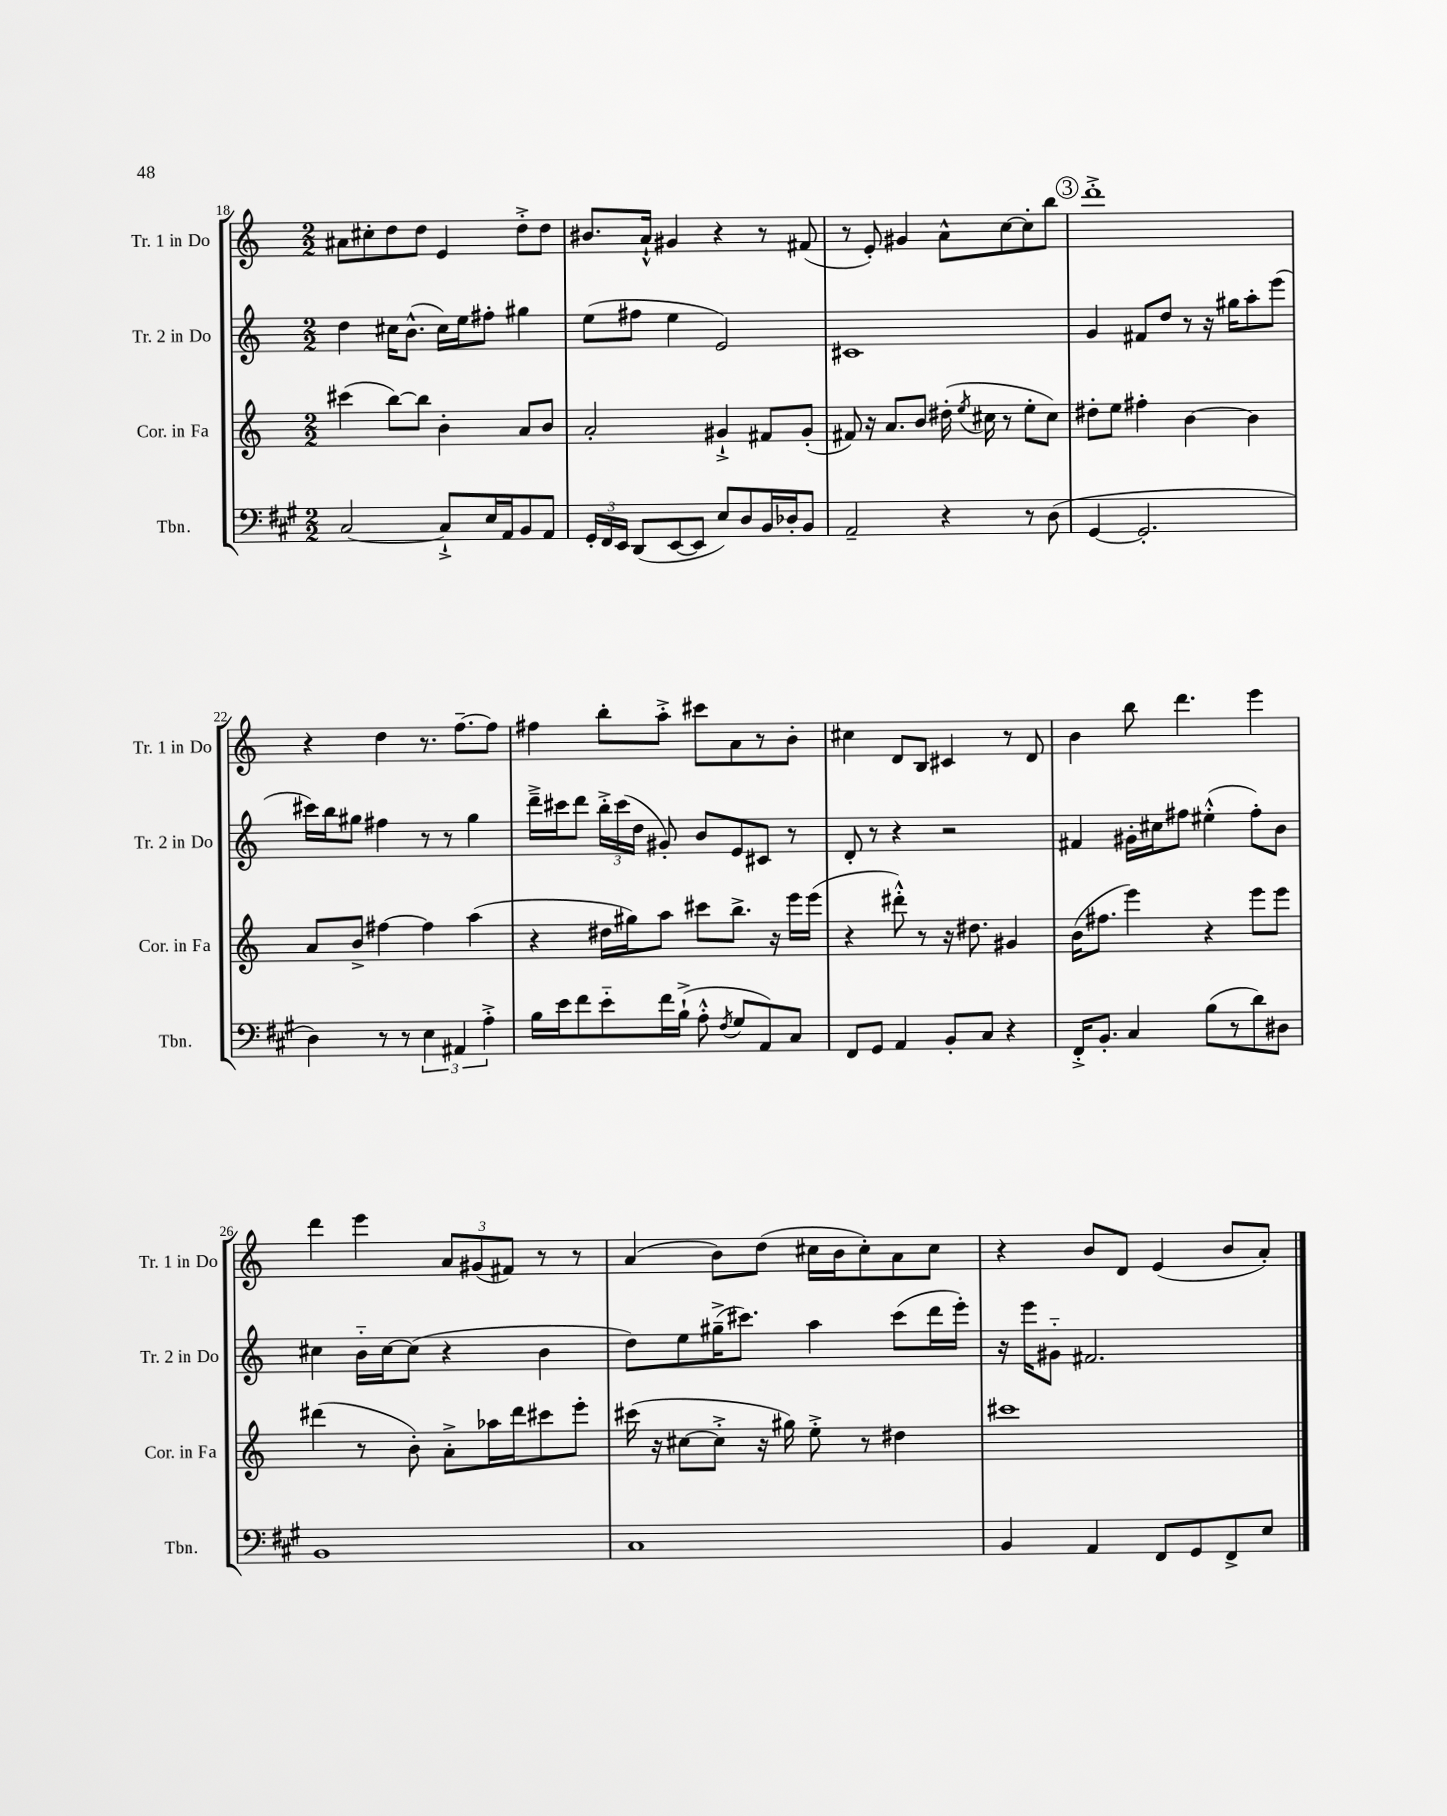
<<
\new StaffGroup <<
\new Staff = "s0" \with { instrumentName = "Tr. 1 in Do" shortInstrumentName = "Tr. 1 in Do" } {
    \clef treble \key c \major \numericTimeSignature \time 2/2
    \autoBeamOff ais'8[ cis''8-. d''8 d''8] e'4 d''8[-.-> d''8] |
    bis'8.[ a'16]-!-^ gis'4 r4 r8 fis'8( |
    r8 e'8-.) gis'4 a'8[-^ c''8~ c''8-. b''8] |
    \mark \markup { \circle "3" } d'''1-.-> |
    r4 d''4 r8. f''8.[~-- f''8] |
    fis''4 b''8[-. a''8]-.-> cis'''8[ a'8 r8 b'8]-. |
    cis''4 d'8[ b8] cis'4 r8 d'8 |
    b'4 b''8 d'''4. e'''4 |
    d'''4 e'''4 \tuplet 3/2 { a'8[ gis'8( fis'8]) } r8 r8 |
    a'4( b'8[) d''8]( cis''16[ b'16 cis''8-.) a'8 cis''8] |
    r4 b'8[ d'8] e'4( b'8[ a'8]-.) \bar "|." |
}
\new Staff = "s1" \with { instrumentName = "Tr. 2 in Do" shortInstrumentName = "Tr. 2 in Do" } {
    \clef treble \key c \major \numericTimeSignature \time 2/2
    \autoBeamOff d''4 cis''16[ b'8.]-^( cis''16[) e''16 fis''8]-. gis''4 |
    e''8[( fis''8] e''4 e'2) |
    cis'1 |
    \mark \markup { \circle "3" } g'4 fis'8[ d''8] r8 r16 gis''16[ a''8-. e'''8]( |
    cis'''16[) b''16 gis''8] fis''4 r8 r8 gis''4 |
    d'''16[---> cis'''16 d'''8] \tuplet 3/2 { b''16[-.-> cis'''16( d''16] } gis'8-.) b'8[ e'8 cis'8] r8 |
    d'8-. r8 r4 r2 |
    fis'4 gis'16[-. cis''16 fis''8] eis''4-.-^( fis''8[-.) b'8] |
    cis''4 b'16[-_ cis''16~ cis''8]( r4 b'4 |
    d''8[) e''8 gis''16--->( cis'''8.]) a''4 cis'''8[( d'''16 e'''16]-.) |
    r16 e'''16[ gis'8]-_ fis'2. \bar "|." |
}
\new Staff = "s2" \with { instrumentName = "Cor. in Fa" shortInstrumentName = "Cor. in Fa" } {
    \clef treble \key c \major \numericTimeSignature \time 2/2
    \autoBeamOff cis'''4( b''8[~) b''8] b'4-. a'8[ b'8] |
    a'2-. gis'4-!-> fis'8[ gis'8]-.( |
    fis'8) r16 a'8.[ b'8] dis''16-.( \acciaccatura { e''8 } cis''16 r8 e''8[-. cis''8]) |
    \mark \markup { \circle "3" } dis''8[-. e''8] fis''4-. b'4~ b'4 |
    a'8[ b'8]-> fis''4~ fis''4 a''4( |
    r4 dis''16[ gis''16) a''8] cis'''8[ b''8.]-> r16 e'''16[ e'''16]( |
    r4 dis'''8-.-^) r8 r16 dis''8. gis'4 |
    b'16[( fis''8.] e'''4) r4 e'''8[ e'''8] |
    dis'''4( r8 b'8-.) a'8[-.-> aes''16 dis'''16 cis'''8 e'''8]-. |
    cis'''16( r16 cis''8[~ cis''8]-.-> r16 gis''16) e''8-.-> r8 dis''4 |
    cis'''1 \bar "|." |
}
\new Staff = "s3" \with { instrumentName = "Tbn." shortInstrumentName = "Tbn." } {
    \clef bass \key a \major \numericTimeSignature \time 2/2
    \autoBeamOff cis2~ cis8[-!-> e16 a,16 b,8 a,8] |
    \tuplet 3/2 { gis,16[-. fis,16 e,16] } d,8[( e,8~ e,8] e8[) d8 b,16 des16-. b,8] |
    a,2-- r4 r8 d8( |
    \mark \markup { \circle "3" } gis,4~ gis,2.-. |
    d4) r8 r8 \tuplet 3/2 { e4 ais,4 a4-.-> } |
    b16[ e'16 fis'8 e'8-_ fis'16 b16]-!->( a8-.-^ \acciaccatura { fis8 } gis8[ a,8) cis8] |
    fis,8[ gis,8] a,4 b,8[-. cis8] r4 |
    fis,16[-.-> b,8.]-. cis4 b8[( r8 d'8) dis8] |
    b,1 |
    cis1 |
    b,4 a,4 fis,8[ gis,8 fis,8-> e8] \bar "|." |
}
>>
>>
\layout { \context { \Score currentBarNumber = #18 } }
